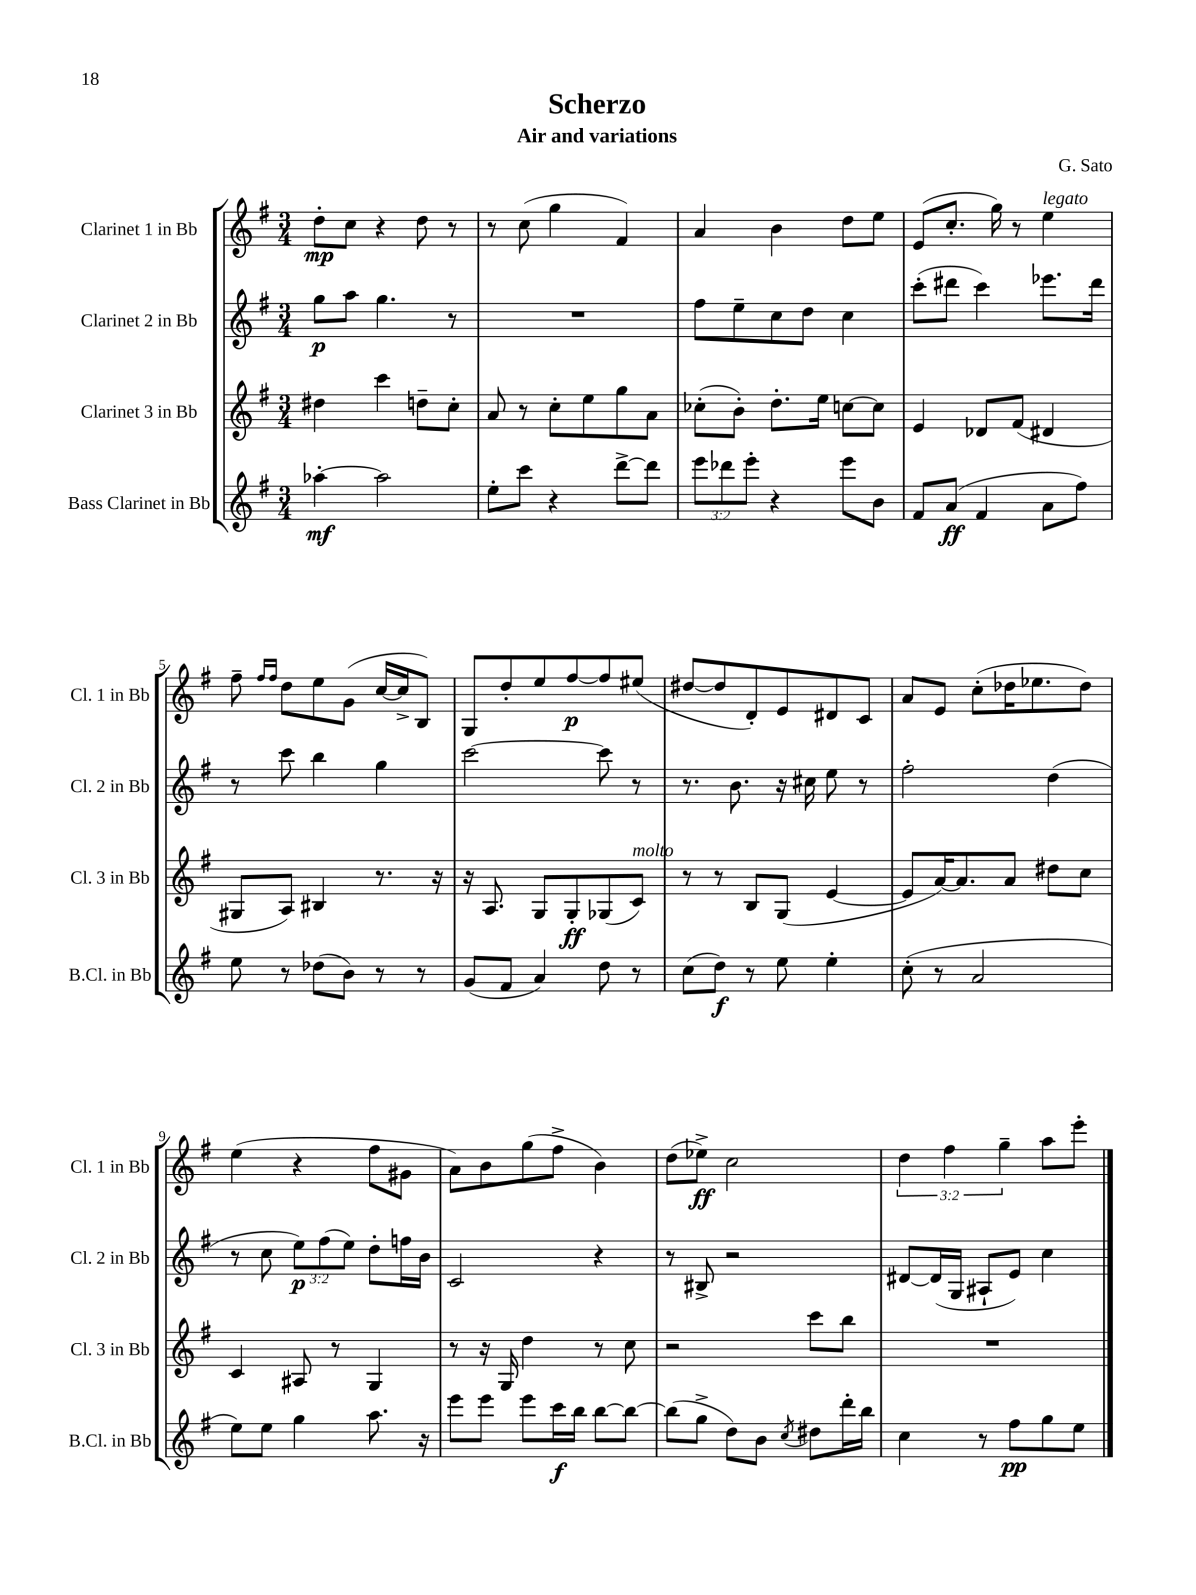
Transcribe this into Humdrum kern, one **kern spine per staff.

**kern	**dynam	**kern	**dynam	**kern	**dynam	**kern	**dynam
*part4	*part4	*part3	*part3	*part2	*part2	*part1	*part1
*staff4	*staff4	*staff3	*staff3	*staff2	*staff2	*staff1	*staff1
*I"Bass Clarinet in Bb	*	*I"Clarinet 3 in Bb	*	*I"Clarinet 2 in Bb	*	*I"Clarinet 1 in Bb	*
*I'B.Cl. in Bb	*	*I'Cl. 3 in Bb	*	*I'Cl. 2 in Bb	*	*I'Cl. 1 in Bb	*
*clefG2	*	*clefG2	*	*clefG2	*	*clefG2	*
*k[f#]	*	*k[f#]	*	*k[f#]	*	*k[f#]	*
*M3/4	*	*M3/4	*	*M3/4	*	*M3/4	*
=1	=1	=1	=1	=1	=1	=1	=1
[4aa-X'\	mf	4dd#X\	.	8gg\L	p	8dd'\L	mp
.	.	.	.	8aa\J	.	8cc\J	.
2aa-\]	.	4ccc\	.	4.gg\	.	4r	.
.	.	8ddn~\L	.	.	.	8dd\	.
.	.	8cc'\J	.	8r	.	8r	.
=2	=2	=2	=2	=2	=2	=2	=2
8ee'\L	.	8a/	.	2.r	.	8r	.
8ccc\J	.	8r	.	.	.	(8cc\	.
4r	.	8cc'\L	.	.	.	4gg\	.
.	.	8ee\	.	.	.	.	.
[8ddd^\L	.	8gg\	.	.	.	4f#/)	.
8ddd\J]	.	8a\J	.	.	.	.	.
=3	=3	=3	=3	=3	=3	=3	=3
12eee\L	.	(8cc-X'\L	.	8ff#\L	.	4a/	.
12ddd-X\	.	.	.	.	.	.	.
.	.	8b'\J)	.	8ee~\	.	.	.
12eee'\J	.	.	.	.	.	.	.
4r	.	8.dd'\L	.	8cc\	.	4b\	.
.	.	.	.	8dd\J	.	.	.
.	.	16ee\Jk	.	.	.	.	.
8eee\L	.	[8ccn\L	.	4cc\	.	8dd\L	.
8b\J	.	8cc\J]	.	.	.	8ee\J	.
=4	=4	=4	=4	=4	=4	=4	=4
8f#/L	.	4e/	.	(8ccc'\L	.	(8e/L	.
(8a/J	ff	.	.	8ddd#X\J	.	8.cc'/J	.
4f#/	.	8d-X/L	.	4ccc\)	.	.	.
.	.	.	.	.	.	16gg\)	.
.	.	(8f#/J	.	.	.	8r	.
!	!	!	!	!	!	!LO:TX:a:i:t=legato	!
8a\L	.	4d#X/	.	8.eee-X\L	.	4ee\	.
8ff#\J)	.	.	.	.	.	.	.
.	.	.	.	16ddd#\Jk	.	.	.
!!LO:LB:g=z
=5	=5	=5	=5	=5	=5	=5	=5
8ee\	.	8G#X/L	.	8r	.	8ff#~\	.
.	.	.	.	.	.	16qqff#/LL	.
.	.	.	.	.	.	16qqff#/JJ	.
8r	.	8A/J)	.	8ccc\	.	8dd\L	.
(8dd-X\L	.	4B#X/	.	4bb\	.	8ee\	.
8b\J)	.	.	.	.	.	(8g\J	.
8r	.	8.r	.	4gg\	.	[16cc/LL	.
.	.	.	.	.	.	16cc^/J]	.
8r	.	.	.	.	.	8B/J)	.
.	.	16r	.	.	.	.	.
=6	=6	=6	=6	=6	=6	=6	=6
(8g/L	.	16r	.	[2ccc\	.	8G/L	.
.	.	8.A/	.	.	.	.	.
8f#/J	.	.	.	.	.	8dd'/	.
4a/)	.	8G/L	.	.	.	8ee/	.
.	.	8G'/	ff	.	.	[8ff#/	p
8dd\	.	(8G-X/	.	8ccc\]	.	8ff#/]	.
!	!	!LO:TX:a:i:t=molto	!	!	!	!	!
8r	.	8c/J)	.	8r	.	(8ee#X/J	.
=7	=7	=7	=7	=7	=7	=7	=7
(8cc\L	.	8r	.	8.r	.	[8dd#X/L	.
8dd\J)	f	8r	.	.	.	8dd#/]	.
.	.	.	.	8.b\	.	.	.
8r	.	8B/L	.	.	.	8d'/)	.
8ee\	.	(8G/J	.	16r	.	8e/	.
.	.	.	.	16cc#X\	.	.	.
4ee'\	.	[4e/	.	8ee\	.	8d#X/	.
.	.	.	.	8r	.	8c/J	.
=8	=8	=8	=8	=8	=8	=8	=8
(8cc'\	.	8e/L]	.	2ff#'\	.	8a/L	.
8r	.	[16a/K)	.	.	.	8e/J	.
.	.	8.a/]	.	.	.	.	.
2a/	.	.	.	.	.	(8cc'\L	.
.	.	8a/J	.	.	.	16dd-X\K	.
.	.	.	.	.	.	8.ee-X\	.
.	.	8dd#X\L	.	(4dd\	.	.	.
.	.	8cc\J	.	.	.	8dd-\J)	.
!!LO:LB:g=z
=9	=9	=9	=9	=9	=9	=9	=9
8ee\L)	.	4c/	.	8r	.	(4ee\	.
8ee\J	.	.	.	8cc\	.	.	.
4gg\	.	8A#X/	.	12ee\L)	p	4r	.
.	.	.	.	(12ff#\	.	.	.
.	.	8r	.	.	.	.	.
.	.	.	.	12ee\J)	.	.	.
8.aa\	.	4G/	.	8dd'\L	.	8ff#\L	.
.	.	.	.	16ffn\L	.	8g#X\J	.
16r	.	.	.	16b\JJ	.	.	.
=10	=10	=10	=10	=10	=10	=10	=10
8eee\L	.	8r	.	2c/	.	8a\L)	.
8eee\J	.	16r	.	.	.	8b\	.
.	.	16G/	.	.	.	.	.
8eee\L	.	4dd\	.	.	.	(8gg\	.
16ccc\L	f	.	.	.	.	8ff#^\J	.
16bb\JJ	.	.	.	.	.	.	.
[8bb\L	.	8r	.	4r	.	4b\)	.
8bb\J_	.	8cc\	.	.	.	.	.
=11	=11	=11	=11	=11	=11	=11	=11
(8bb\L]	.	2r	.	8r	.	(8dd\L	.
8gg^\J	.	.	.	8B#X^/	.	8ee-X^\J)	ff
8dd\L)	.	.	.	2r	.	2cc\	.
8b\J	.	.	.	.	.	.	.
8qcc/	.	.	.	.	.	.	.
8dd#X\L	.	8ccc\L	.	.	.	.	.
16ddd'\L	.	8bb\J	.	.	.	.	.
16bb\JJ	.	.	.	.	.	.	.
=12	=12	=12	=12	=12	=12	=12	=12
4cc\	.	2.r	.	[8d#X/L	.	6dd\	.
.	.	.	.	(16d#/L]	.	.	.
.	.	.	.	.	.	6ff#\	.
.	.	.	.	16G/JJ	.	.	.
8r	.	.	.	8A#X`/L	.	.	.
.	.	.	.	.	.	6gg~\	.
8ff#\L	pp	.	.	8e/J)	.	.	.
8gg\	.	.	.	4cc\	.	8aa\L	.
8ee\J	.	.	.	.	.	8eee'\J	.
==	==	==	==	==	==	==	==
*-	*-	*-	*-	*-	*-	*-	*-
